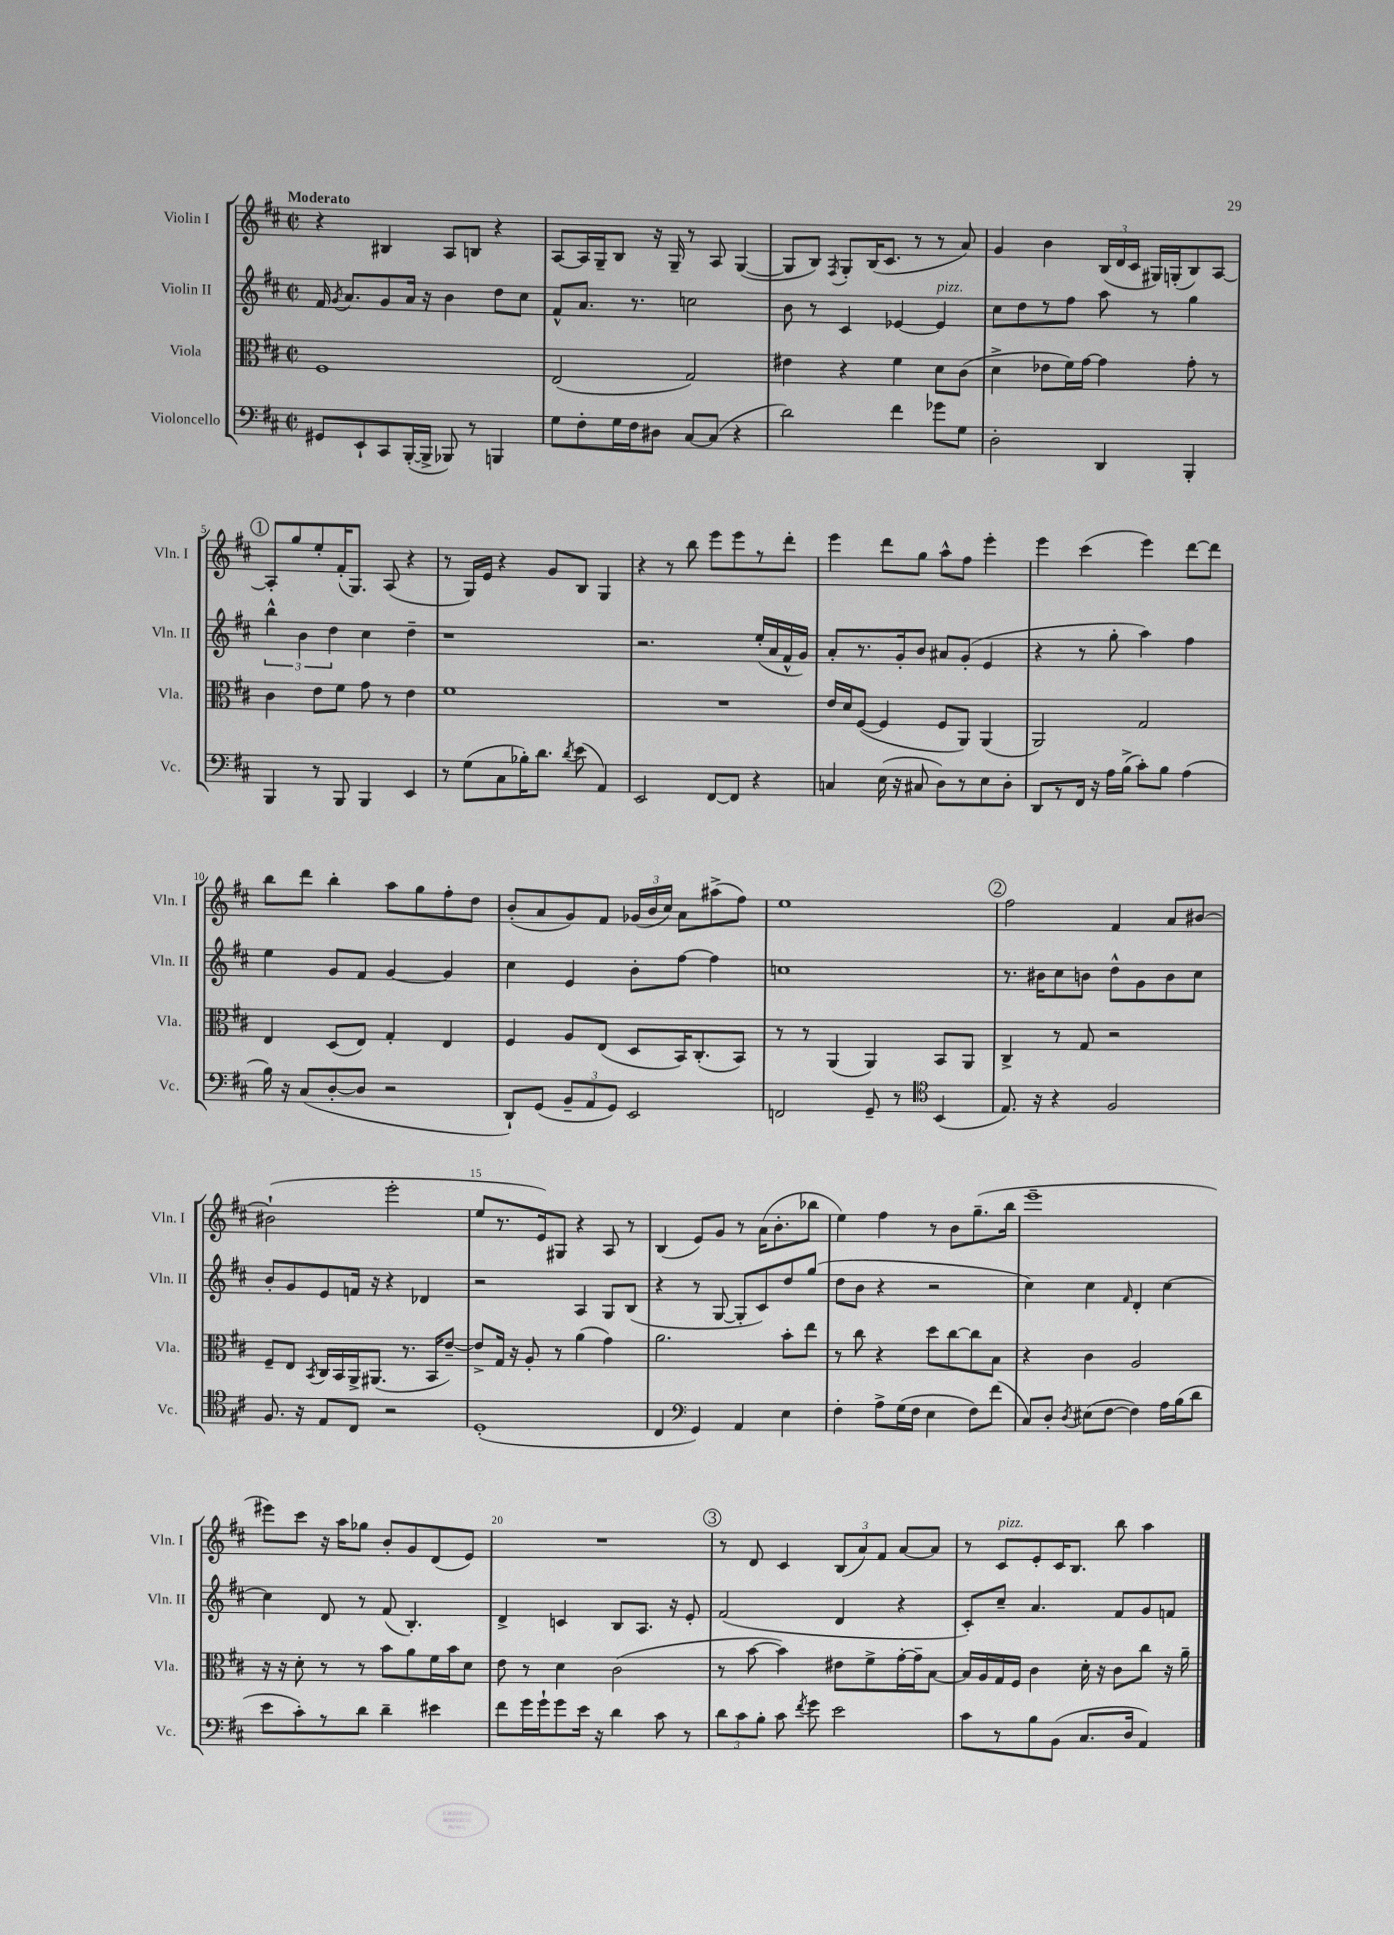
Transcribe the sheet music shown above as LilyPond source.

<<
\new StaffGroup <<
\new Staff = "s0" \with { instrumentName = "Violin I" shortInstrumentName = "Vln. I" } {
    \clef treble \key d \major \defaultTimeSignature \time 2/2 \tempo "Moderato"
    \autoBeamOff r4 bis4 a8[ b8] r4 |
    a8[~ a16 g16-- b8] r16 g16-- r8 a8 g4~( |
    g8[ b8]) \acciaccatura { fis8 } g8[-. b16( cis'8.] r8 r8 a'8) |
    g'4 b'4 \tuplet 3/2 { b16[( d'16 cis'16] } gis16[) g16-.( b8) a8]~ |
    \mark \markup { \circle "1" } a8[-. g''8 e''8-. fis'16-.( g8.]) a8( r4 |
    r8 g16[) e'16] r4 g'8[ b8] g4 |
    r4 r8 b''8 e'''8[ e'''8 r8 d'''8]-. |
    e'''4 d'''8[ g''8] a''8[-^ fis''8] e'''4-. |
    e'''4 cis'''4( e'''4) d'''8[~ d'''8] |
    b''8[ d'''8] b''4-. a''8[ g''8 fis''8-. d''8] |
    b'8[-.( a'8 g'8) fis'8] \tuplet 3/2 { ges'16[( b'16 cis''16]) } a'8[ ais''8->( fis''8]) |
    e''1 |
    \mark \markup { \circle "2" } fis''2 fis'4 a'8[ bis'8]~ |
    bis'2-!( e'''2-. |
    e''8[ r8. e'16) gis8] r4 a8 r8 |
    b4( e'8[) g'8] r8 a'16[( b'8.-. bes''8] |
    e''4) fis''4 r8 b'8[ g''8.--( b''16] |
    e'''1-- |
    eis'''8[) cis'''8] r16 a''16[ ges''8] b'8[-. g'8 d'8( e'8]) |
    R1 |
    \mark \markup { \circle "3" } r8 d'8 cis'4 \tuplet 3/2 { b8[( a'8) fis'8] } a'8[~ a'8] |
    r8 cis'8[^\markup { \italic "pizz." } e'8-. cis'16 b8.] b''8 a''4 \bar "|." |
}
\new Staff = "s1" \with { instrumentName = "Violin II" shortInstrumentName = "Vln. II" } {
    \clef treble \key d \major \defaultTimeSignature \time 2/2
    \autoBeamOff fis'16 \acciaccatura { g'8 } a'8.[ g'8 a'16] r16 b'4 d''8[ cis''8] |
    fis'8[-^ a'8.] r8. c''2 |
    b'8 r8 cis'4 ees'4~ ees'4^\markup { \italic "pizz." } |
    cis''8[ d''8 r8 fis''8] a''8 r8 g''4 |
    \mark \markup { \circle "1" } \tuplet 3/2 { b''4-^ b'4 d''4 } cis''4 d''4-- |
    r1 |
    r2. e''16[-.( a'16 fis'16-^ g'16]) |
    a'8[-. r8. g'16-. b'8] ais'8[ g'8]-.( e'4 |
    r4 r8 g''8-. a''4) fis''4 |
    e''4 g'8[ fis'8] g'4~ g'4 |
    cis''4 e'4 b'8[-. fis''8]~ fis''4 |
    c''1 |
    \mark \markup { \circle "2" } r8. bis'16[ cis''8 b'8] d''8[-^ g'8 b'8 cis''8] |
    b'8[-. g'8 e'8 f'16] r16 r4 des'4 |
    r2 a4 g8[ b8]( |
    r4 r8 g8~ g8[-. cis'8) d''8 g''8]( |
    d''8[ b'8] r4 r2 |
    cis''4) cis''4 \grace { fis'16 } d'4-. cis''4~ |
    cis''4 d'8 r8 fis'8( b4.-.) |
    d'4-> c'4 b8[ a8.] r16 e'8-. |
    \mark \markup { \circle "3" } fis'2( d'4 r4 |
    cis'8[-.) cis''8]-- a'4. fis'8[ g'8 f'8] \bar "|." |
}
\new Staff = "s2" \with { instrumentName = "Viola" shortInstrumentName = "Vla." } {
    \clef alto \key d \major \defaultTimeSignature \time 2/2
    \autoBeamOff fis1 |
    e2( g2) |
    eis'4 r4 fis'4 d'8[ cis'8]( |
    d'4-> ees'8[ fis'16) g'16]~ g'4 g'8-. r8 |
    \mark \markup { \circle "1" } cis'4 e'8[ fis'8] g'8 r8 e'4 |
    fis'1 |
    R1 |
    e'16[ d'16 fis8]~( fis4 fis8[ a,8]) a,4( |
    a,2) g2 |
    e4 d8[( e8]) g4-. e4 |
    fis4 a8[ e8]( d8[ b,16) cis8.-.( b,8]) |
    r8 r8 a,4( a,4) b,8[ a,8] |
    \mark \markup { \circle "2" } cis4-> r8 g8 r2 |
    fis8[-- e8] \acciaccatura { b,8 } cis16[ b,16 a,16-> ais,8.]( r8. b,16[ e'8]~--) |
    e'8[-> g16] r16 a8-. r8 a'4( g'4) |
    a'2. b'8[-. e''8] |
    r8 cis''8 r4 d''8[ cis''8~ cis''8 b8] |
    r4 cis'4 a2 |
    r16 r16 d'8-. r8 r8 b'8[ a'8 fis'16 b'16 d'8] |
    e'8 r8 d'4 cis'2( |
    \mark \markup { \circle "3" } r8 b'8~ b'4) eis'8[ fis'8-> g'16~-. g'16-- b8]~ |
    b16[ a16 g16 fis16] cis'4 d'16-. r16 cis'8[ cis''8] r16 a'16-- \bar "|." |
}
\new Staff = "s3" \with { instrumentName = "Violoncello" shortInstrumentName = "Vc." } {
    \clef bass \key d \major \defaultTimeSignature \time 2/2
    \autoBeamOff gis,8[ e,8-! cis,8 b,,16~-.( b,,16]-> bes,,8) r8 b,,4 |
    g8[ fis8-. g16 fis16 dis8] cis8[~ cis8]( r4 |
    d'2) fis'4 ges'8[ g8] |
    d2-. d,4 b,,4-. |
    \mark \markup { \circle "1" } b,,4 r8 b,,8 b,,4 e,4 |
    r8 g8[( cis8 bes16-.) d'8.] \acciaccatura { d'8 } e'8( a,4) |
    e,2 fis,8[~ fis,8] r4 |
    c4 e16( r16 cis8 d8[) r8 e8 d8]-. |
    d,8[ r8 fis,16] r16 a16[ b16]->( cis'8[-.) b8] a4( |
    b16) r16 cis8[( d8~-. d8] r2 |
    d,8[-!) g,8]( \tuplet 3/2 { b,8[-- a,8 g,8]) } e,2 |
    f,2 g,8-- r8 \clef tenor b,4( |
    \mark \markup { \circle "2" } e8.) r16 r4 fis2 |
    fis8. r16 e8[ cis8] r2 |
    d1-.( |
    cis4 \clef bass g,4) a,4 e4 |
    fis4-. a8[-> g16( fis16] e4 fis8[) fis'8]( |
    cis8[) d8]-. \acciaccatura { d8 } eis8[( fis8]~ fis4) a16[ b16( d'8] |
    e'8[ cis'8-.) r8 d'8] d'4-- eis'4 |
    fis'8[ g'16 g'16-! g'8 e'16] r16 d'4 cis'8 r8 |
    \mark \markup { \circle "3" } \tuplet 3/2 { d'8[ cis'8 b8]-. } cis'8 \acciaccatura { fis'8 } g'8 e'2 |
    cis'8[ r8 b8 b,8]( cis8.[ d16] a,4) \bar "|." |
}
>>
>>
\layout { \context { \Score \override BarNumber.break-visibility = ##(#f #t #t) barNumberVisibility = #(every-nth-bar-number-visible 5) } }
